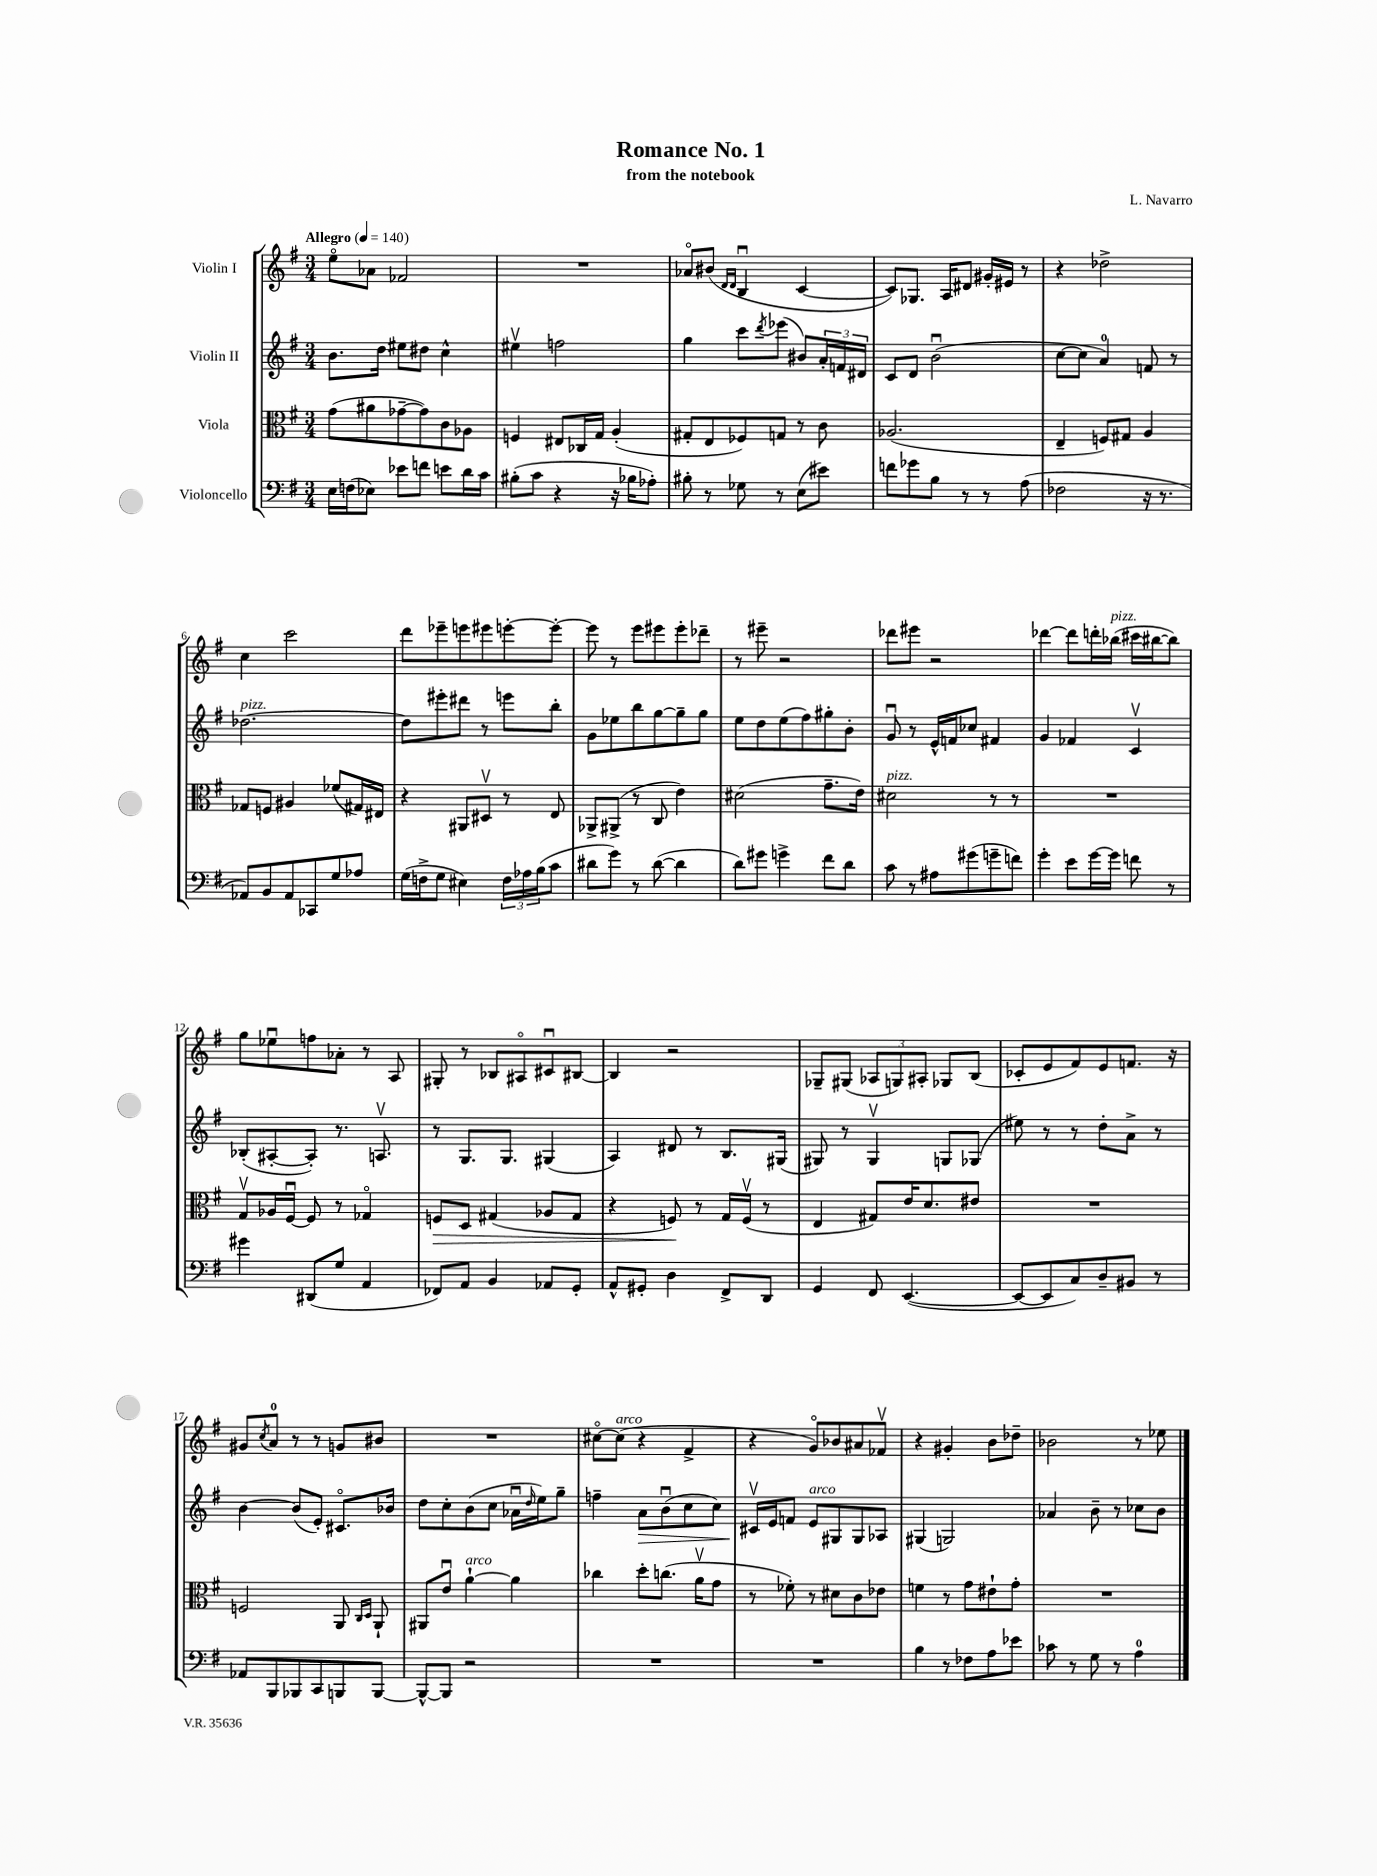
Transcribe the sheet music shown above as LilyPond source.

\header { title = "Romance No. 1" composer = "L. Navarro" subtitle = "from the notebook" }
<<
\new StaffGroup <<
\new Staff = "s0" \with { instrumentName = "Violin I" } {
    \clef treble \key g \major \numericTimeSignature \time 3/4 \tempo "Allegro" 4 = 140
    e''8\flageolet aes'8 fes'2 |
    R2. |
    aes'8\flageolet bis'8( \grace { d'16 d'16 } b4\downbow c'4~ |
    c'8) ges8. a16 dis'8 gis'16-. eis'16 r8 |
    r4 des''2-> |
    c''4 c'''2 |
    d'''8 ees'''8-- e'''8 eis'''8 e'''8~-. e'''8~-. |
    e'''8 r8 e'''8 eis'''8 eis'''8-. des'''8-- |
    r8 eis'''8-- r2 |
    des'''8 eis'''8 r2 |
    des'''4~ des'''8 d'''16-. bes''16^\markup { \italic "pizz." }( cis'''16 bis''16~ bis''8) |
    g''8 ees''8\downbow f''8 aes'8-. r8 a8 |
    gis8-. r8 bes8 ais8\flageolet cis'8\downbow bis8~ |
    bis4 r2 |
    ges8-- gis8( \tuplet 3/2 { aes8 g8) ais8-. } ges8 b8( |
    ces'8-. e'8 fis'8) e'8 f'8. r16 |
    gis'8 \acciaccatura { c''8 } a'8-0 r8 r8 g'8 bis'8 |
    R2. |
    cis''8~\flageolet cis''8^\markup { \italic "arco" }( r4 fis'4-> |
    r4 g'8\flageolet) bes'8 ais'8 fes'8\upbow |
    r4 gis'4-. b'8 des''8-- |
    bes'2 r8 ees''8 \bar "|." |
}
\new Staff = "s1" \with { instrumentName = "Violin II" } {
    \clef treble \key g \major \numericTimeSignature \time 3/4
    b'8. d''16 eis''8 dis''8 c''4-^ |
    eis''4\upbow f''2 |
    g''4 c'''8 \acciaccatura { d'''8 } ees'''8( bis'8) \tuplet 3/2 { a'16-. f'16 dis'16 } |
    c'8 d'8 b'2\downbow( |
    c''8~ c''8 a'4-0) f'8 r8 |
    des''2.~^\markup { \italic "pizz." } |
    des''8 eis'''8-. dis'''8 r8 e'''8 b''8-. |
    g'8 ees''8 b''8 g''8~ g''8-- g''8 |
    e''8 d''8 e''8( fis''8) gis''8-. b'8-. |
    g'8\downbow r8 e'16-^ f'16 ces''8 fis'4 |
    g'4 fes'4 c'4\upbow |
    bes8-.( ais8~-. ais8-.) r8. a8.\upbow |
    r8 g8. g8. gis4( |
    a4) dis'8 r8 b8. gis16( |
    gis8) r8 gis4\upbow g8 ges8( |
    eis''8) r8 r8 d''8-. a'8-> r8 |
    b'4~ b'8( e'8-.) cis'8.\flageolet bes'16 |
    d''8 c''8-. b'8( c''8 aes'16\downbow \grace { d''16 } e''16) g''8-- |
    f''4-- a'8\> b'8\downbow( c''8 c''8) |
    cis'16\upbow\! e'16 f'8 e'8^\markup { \italic "arco" } gis8 gis8 aes8 |
    gis4( g2) |
    aes'4 b'8-- r8 ces''8 b'8 \bar "|." |
}
\new Staff = "s2" \with { instrumentName = "Viola" } {
    \clef alto \key g \major \numericTimeSignature \time 3/4
    g'8( ais'8 ges'8~-- ges'8) c'8 aes8 |
    f4 eis8 ces16 g16 a4-.( |
    gis8-. e8 fes8) g8 r8 c'8 |
    aes2.( |
    e4-- f8) gis8 a4 |
    ges8 f8 ais4 fes'8( gis16) eis16 |
    r4 ais,8 dis8\upbow r8 e8 |
    aes,8-> ais,8->( r8 c8 e'4) |
    dis'2( g'8.-- e'16) |
    dis'2^\markup { \italic "pizz." } r8 r8 |
    R2. |
    g8\upbow aes16 fis16~\downbow fis8 r8 ges4\flageolet |
    f8\> d8 gis4( aes8 gis8 |
    r4 f8\!) r8 g16 f16\upbow( r8 |
    e4 gis8) e'16 d'8. eis'8 |
    R2. |
    f2 a,8 \grace { c16 d16 } a,8-! |
    ais,8 e'8\downbow a'4~-!^\markup { \italic "arco" } a'4 |
    ces''4 d''8-. c''8.( a'16\upbow g'8 |
    r8 fes'8-.) r8 dis'8 c'8 ees'8 |
    f'4 r8 g'8 eis'8-! g'8-. |
    R2. \bar "|." |
}
\new Staff = "s3" \with { instrumentName = "Violoncello" } {
    \clef bass \key g \major \numericTimeSignature \time 3/4
    e16 f16( ees8) ees'8 f'8 e'8 d'16 c'16 |
    bis8-.( c'8 r4 r16 bes16 aes8-.) |
    bis8-. r8 ges8 r8 e8( eis'8) |
    f'8 ges'8 b8 r8 r8 a8( |
    fes2 r16 r8. |
    aes,8) b,8 aes,8 ces,8 g8 aes8 |
    g16( f16-> g8 eis4) \tuplet 3/2 { f16 aes16 b16( } c'8 |
    dis'8 g'8) r8 dis'8~( dis'4 |
    d'8) gis'8 g'4-> fis'8 d'8 |
    c'8 r8 ais8 gis'8( g'8-- f'8) |
    g'4-. e'8 g'16~ g'16 f'8 r8 |
    gis'4 dis,8( g8 a,4 |
    fes,8) a,8 b,4 aes,8 g,8-. |
    a,8-^ gis,8-. d4 fis,8-> d,8 |
    g,4 fis,8 e,4.~( |
    e,8~ e,8 c8) d8-- bis,8 r8 |
    aes,8 b,,8 bes,,8 c,8 b,,8 b,,8~ |
    b,,8~-^ b,,8 r2 |
    R2. |
    R2. |
    b4 r8 fes8 a8 ees'8 |
    ces'8 r8 g8 r8 a4-0 \bar "|." |
}
>>
>>
